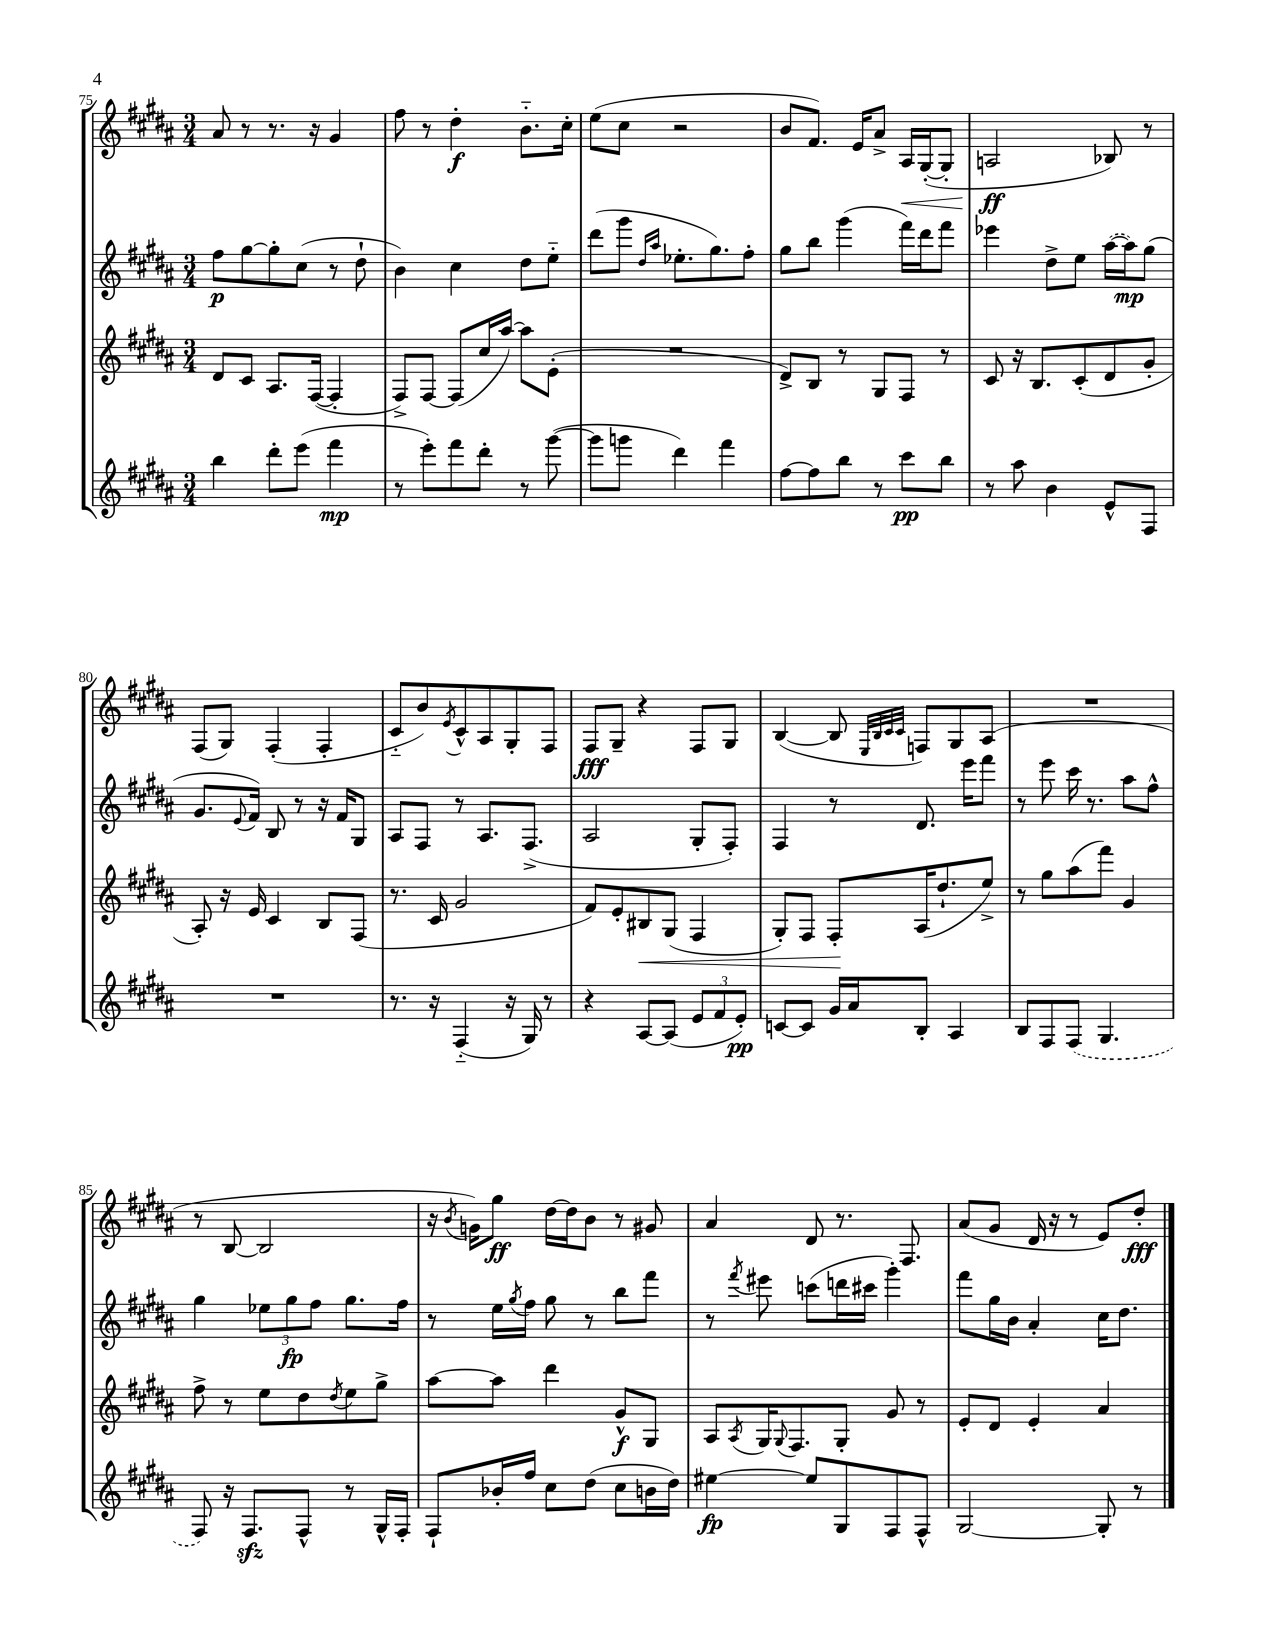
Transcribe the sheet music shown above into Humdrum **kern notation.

**kern	**kern	**kern	**kern
*staff4	*staff3	*staff2	*staff1
*clefG2	*clefG2	*clefG2	*clefG2
*k[f#c#g#d#a#]	*k[f#c#g#d#a#]	*k[f#c#g#d#a#]	*k[f#c#g#d#a#]
*M3/4	*M3/4	*M3/4	*M3/4
4bb	8d#	8ff#	8a#
.	8c#	[8gg#	8r
8ddd#'	8.A#	8gg#']	8.r
(8eee	.	(8cc#	.
.	([16F#	.	16r
4fff#	4F#']	8r	4g#
.	.	8dd#`	.
=	=	=	=
8r	8F#^)	4b)	8ff#
8eee')	[8F#	.	8r
8fff#	(8F#]	4cc#	4dd#'
8ddd#'	16cc#	.	.
.	[16aa#)	.	.
8r	8aa#]	8dd#	8.b'~
([8ggg#	(8e'	8ee'~	.
.	.	.	16cc#'
=	=	=	=
8ggg#]	2.r	(8ddd#	(8ee
8ggg	.	8ggg#	8cc#
.	.	16qqdd#	.
.	.	16qqaa#	.
4ddd#)	.	8.ee-'	2r
.	.	8.gg#)	.
4fff#	.	.	.
.	.	8ff#'	.
=	=	=	=
[8ff#	8d#^)	8gg#	8b
8ff#]	8B	8bb	8.f#)
8bb	8r	(4ggg#	.
.	.	.	16e
8r	8G#	.	8a#^
8ccc#	8F#	16fff#)	16A#
.	.	16ddd#	([16G#'
8bb	8r	8fff#	8G#']
=	=	=	=
8r	8c#	4eee-	2A
8aa#	16r	.	.
.	8.B	.	.
4b	.	8dd#^	.
.	(8c#'	8ee	.
8e^^	8d#	([16aa#	8B-)
.	.	16aa#])	.
8F#	8g#'	(8gg#	8r
=	=	=	=
2.r	8A#')	8.g#	(8F#
.	16r	.	8G#)
.	.	8qqe	.
.	16e	16f#)	.
.	4c#	8B	(4F#'
.	.	8r	.
.	8B	16r	4F#'
.	.	16f#	.
.	(8F#	8G#	.
=	=	=	=
8.r	8.r	8A#	8c#'~
.	.	8F#	8b)
16r	16c#	.	.
.	.	.	8qe
(4F#'~	2g#	8r	8c#^^
.	.	8.A#	8A#
16r	.	.	8G#'
16G#)	.	(8.F#^	.
8r	.	.	8F#
=	=	=	=
4r	8f#)	2A#	8F#
.	8e'	.	8G#~
[8A#	8B#	.	4r
(8A#]	(8G#	.	.
12e	4F#	8G#'	8F#
12f#	.	.	.
.	.	8F#')	8G#
12e')	.	.	.
=	=	=	=
[8c	8G#')	4F#	([4B
8c]	8F#	.	.
16g#	8F#'	8r	8B]
16a#	.	.	.
.	.	.	32qqE
.	.	.	32qqB
.	.	.	32qqc#
.	.	.	32qqc#
8B'	(16A#	8.d#	8F)
.	8.dd#`	.	.
4A#	.	.	8G#
.	.	16eee	.
.	8ee^)	8fff#	(8A#
=	=	=	=
8B	8r	8r	2.r
8F#	8gg#	8eee	.
(8F#	(8aa#	16ccc#	.
.	.	8.r	.
4.G#	8fff#)	.	.
.	4g#	8aa#	.
.	.	8ff#^^	.
=	=	=	=
8F#)	8ff#^	4gg#	8r
16r	8r	.	[8B
8.F#	.	.	.
.	8ee	12ee-	2B]
.	.	12gg#	.
8F#^^	8dd#	.	.
.	.	12ff#	.
.	8qdd#	.	.
8r	8ee	8.gg#	.
16G#^^	8gg#^	.	.
16F#'	.	16ff#	.
=	=	=	=
8F#`	[8aa#	8r	16r
.	.	.	8qb
.	.	.	16g)
16b-'	8aa#]	16ee	8gg#
.	.	8qgg#	.
16ff#	.	16ff#	.
8cc#	4ddd#	8gg#	[16dd#
.	.	.	16dd#]
(8dd#	.	8r	8b
8cc#	8g#^^	8bb	8r
16b	8G#	8fff#	8g#
16dd#)	.	.	.
=	=	=	=
[4ee#	8A#	8r	4a#
.	8qA#	8qfff#	.
.	16G#	8eee#	.
.	8qqG#	.	.
.	8.F#	.	.
8ee#]	.	(8ccc	8d#
8G#	8G#'	16ddd	8.r
.	.	16ccc#	.
8F#	8g#	4ggg#')	.
.	.	.	8.F#
8F#^^	8r	.	.
=	=	=	=
[2G#	8e'	8fff#	(8a#
.	8d#	16gg#	8g#
.	.	16b	.
.	4e'	4a#'	16d#
.	.	.	16r
.	.	.	8r
8G#']	4a#	16cc#	8e)
.	.	8.dd#	.
8r	.	.	8dd#'
==	==	==	==
*-	*-	*-	*-
